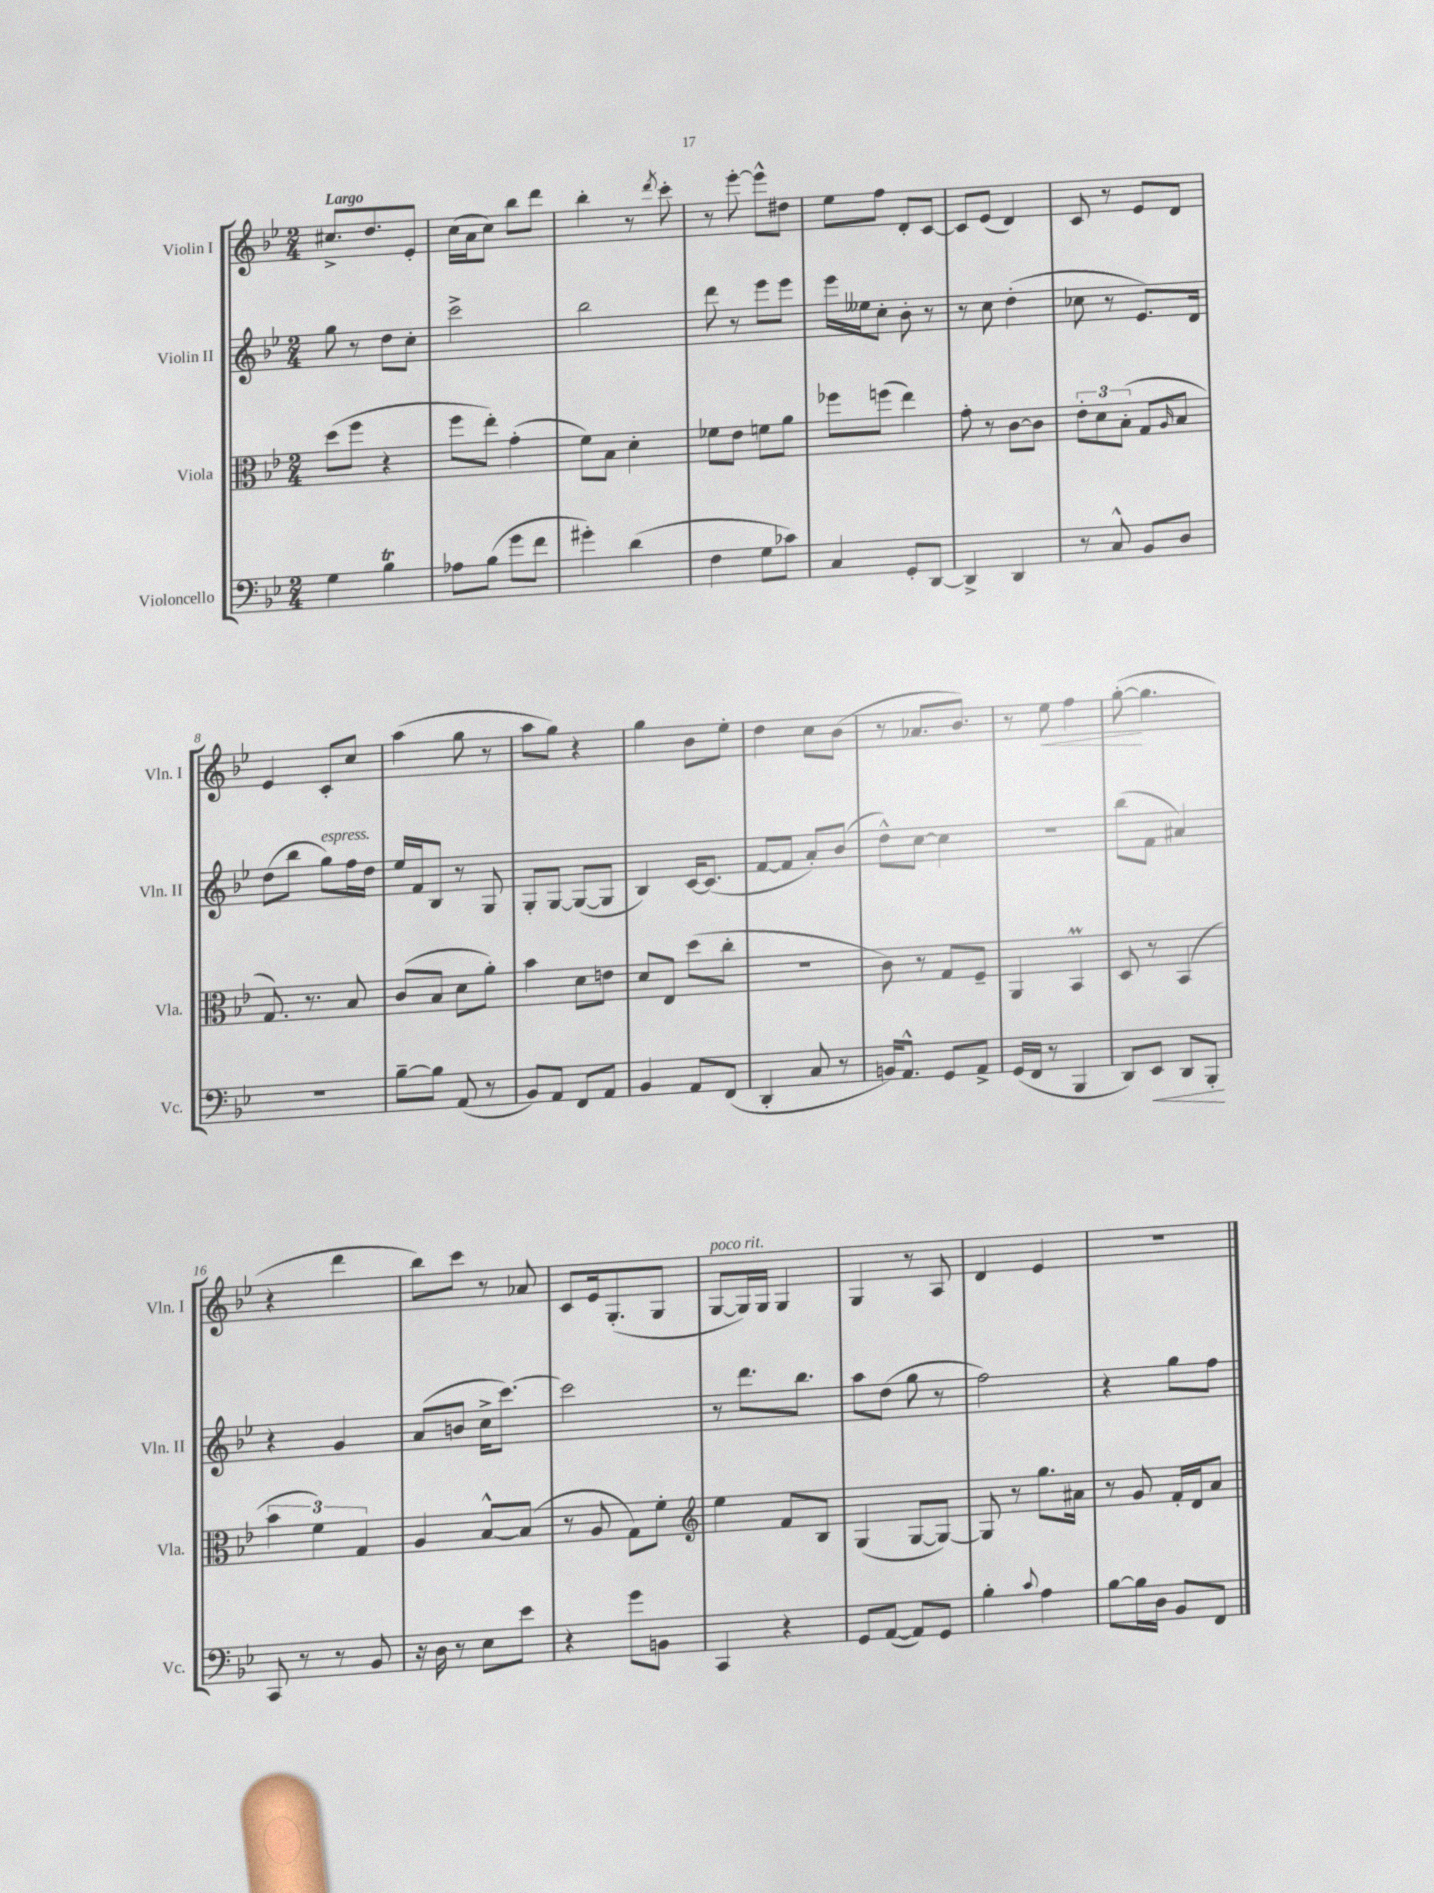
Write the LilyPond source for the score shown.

<<
\new StaffGroup <<
\new Staff = "s0" \with { instrumentName = "Violin I" shortInstrumentName = "Vln. I" } {
    \clef treble \key bes \major \numericTimeSignature \time 2/4 \tempo "Largo"
    cis''8.-> d''8. ees'8-. |
    c''16( a'16 c''8) bes''8 d'''8 |
    bes''4-. r8 \acciaccatura { d'''8 } c'''8-. |
    r8 ees'''8~-. ees'''8-^ dis''8 |
    ees''8 f''8 d'8-. c'8~ |
    c'8 ees'8( d'4) |
    c'8 r8 ees'8 d'8 |
    ees'4 c'8-. c''8 |
    a''4( g''8 r8 |
    a''8 g''8) r4 |
    g''4 bes'8 ees''8-. |
    d''4 c''8 bes'8( |
    r8 aes'8. bes'8.) |
    r8 ees''8\< f''4 |
    g''8~-.\!( g''4. |
    r4 d'''4 |
    bes''8) c'''8 r8 aes'8 |
    c'8 ees'16 g8.-.( g8 |
    g8~^\markup { \italic "poco rit." } g16) g16 g4 |
    g4 r8 a8 |
    d'4 ees'4 |
    R2 \bar "|." |
}
\new Staff = "s1" \with { instrumentName = "Violin II" shortInstrumentName = "Vln. II" } {
    \clef treble \key bes \major \numericTimeSignature \time 2/4
    g''8 r8 d''8 c''8-. |
    c'''2-> |
    bes''2 |
    d'''8 r8 ees'''8 ees'''8 |
    ees'''16 eeses''16 c''8-. bes'8-. r8 |
    r8 c''8 d''4-.( |
    ces''8 r8 ees'8.) d'16 |
    d''8( bes''8 g''8^\markup { \italic "espress." }) f''16 d''16 |
    ees''16 f'16 bes8 r8 g8 |
    g8-. g8~ g8~( g8 |
    bes4) c'16~ c'8.( |
    f'8~ f'8 a'8-.) bes'8( |
    d''8-^) c''8~ c''4 |
    R2 |
    bes''8( f'8 ais'4) |
    r4 g'4 |
    a'8( b'8 c''16-> c'''8.~) |
    c'''2 |
    r8 d'''8. bes''8. |
    a''8 d''8( g''8 r8 |
    f''2) |
    r4 g''8 f''8 \bar "|." |
}
\new Staff = "s2" \with { instrumentName = "Viola" shortInstrumentName = "Vla." } {
    \clef alto \key bes \major \numericTimeSignature \time 2/4
    d''8( f''8 r4 |
    f''8 ees''8-.) g'4-.( |
    f'8) bes8 d'4-. |
    fes'8 ees'8 f'8 a'8 |
    fes''8 f''8( ees''4) |
    g'8-. r8 c'8~ c'8 |
    \tuplet 3/2 { ees'8-. d'8 bes8-.( } g8 \grace { a16 } bes8 |
    g8.) r8. bes8 |
    c'8( bes8 d'8 a'8-.) |
    bes'4 d'8 e'8 |
    d'8 ees8 d''8( c''8-. |
    R2 |
    c'8) r8 g8 f8-- |
    a,4 bes,4\prall |
    d8 r8 bes,4( |
    \tuplet 3/2 { bes'4 f'4) g4 } |
    a4 bes8~-^ bes8( |
    r8 a8 g8) f'8-. |
    \clef treble ees''4 f'8 bes8 |
    g4( g8~ g8~) |
    g8 r8 g''8. ais'16 |
    r8 g'8 f'16-. d'16 a'8 \bar "|." |
}
\new Staff = "s3" \with { instrumentName = "Violoncello" shortInstrumentName = "Vc." } {
    \clef bass \key bes \major \numericTimeSignature \time 2/4
    g4 bes4\trill |
    aes8 bes8( g'8 f'8 |
    gis'4-.) d'4( |
    f4 g8 ces'8) |
    c4 g,8-. d,8~ |
    d,4-> d,4 |
    r8 c8-^ bes,8 d8 |
    R2 |
    bes8~-- bes8 a,8( r8 |
    bes,8) a,8 f,8 a,8 |
    bes,4 a,8 f,8( |
    d,4-. c8 r8 |
    b,16) a,8.-^ g,8 a,8-> |
    g,16( f,16 r8 bes,,4 |
    d,8) ees,8\< d,8 bes,,8-.\! |
    c,8 r8 r8 bes,8 |
    r16 d16 r8 ees8 ees'8 |
    r4 g'8 b,8 |
    c,4 r4 |
    g,8 a,8~( a,8) g,8 |
    bes4-. \appoggiatura { c'8 } a4 |
    bes8~ bes16 d16 bes,8 f,8 \bar "|." |
}
>>
>>
